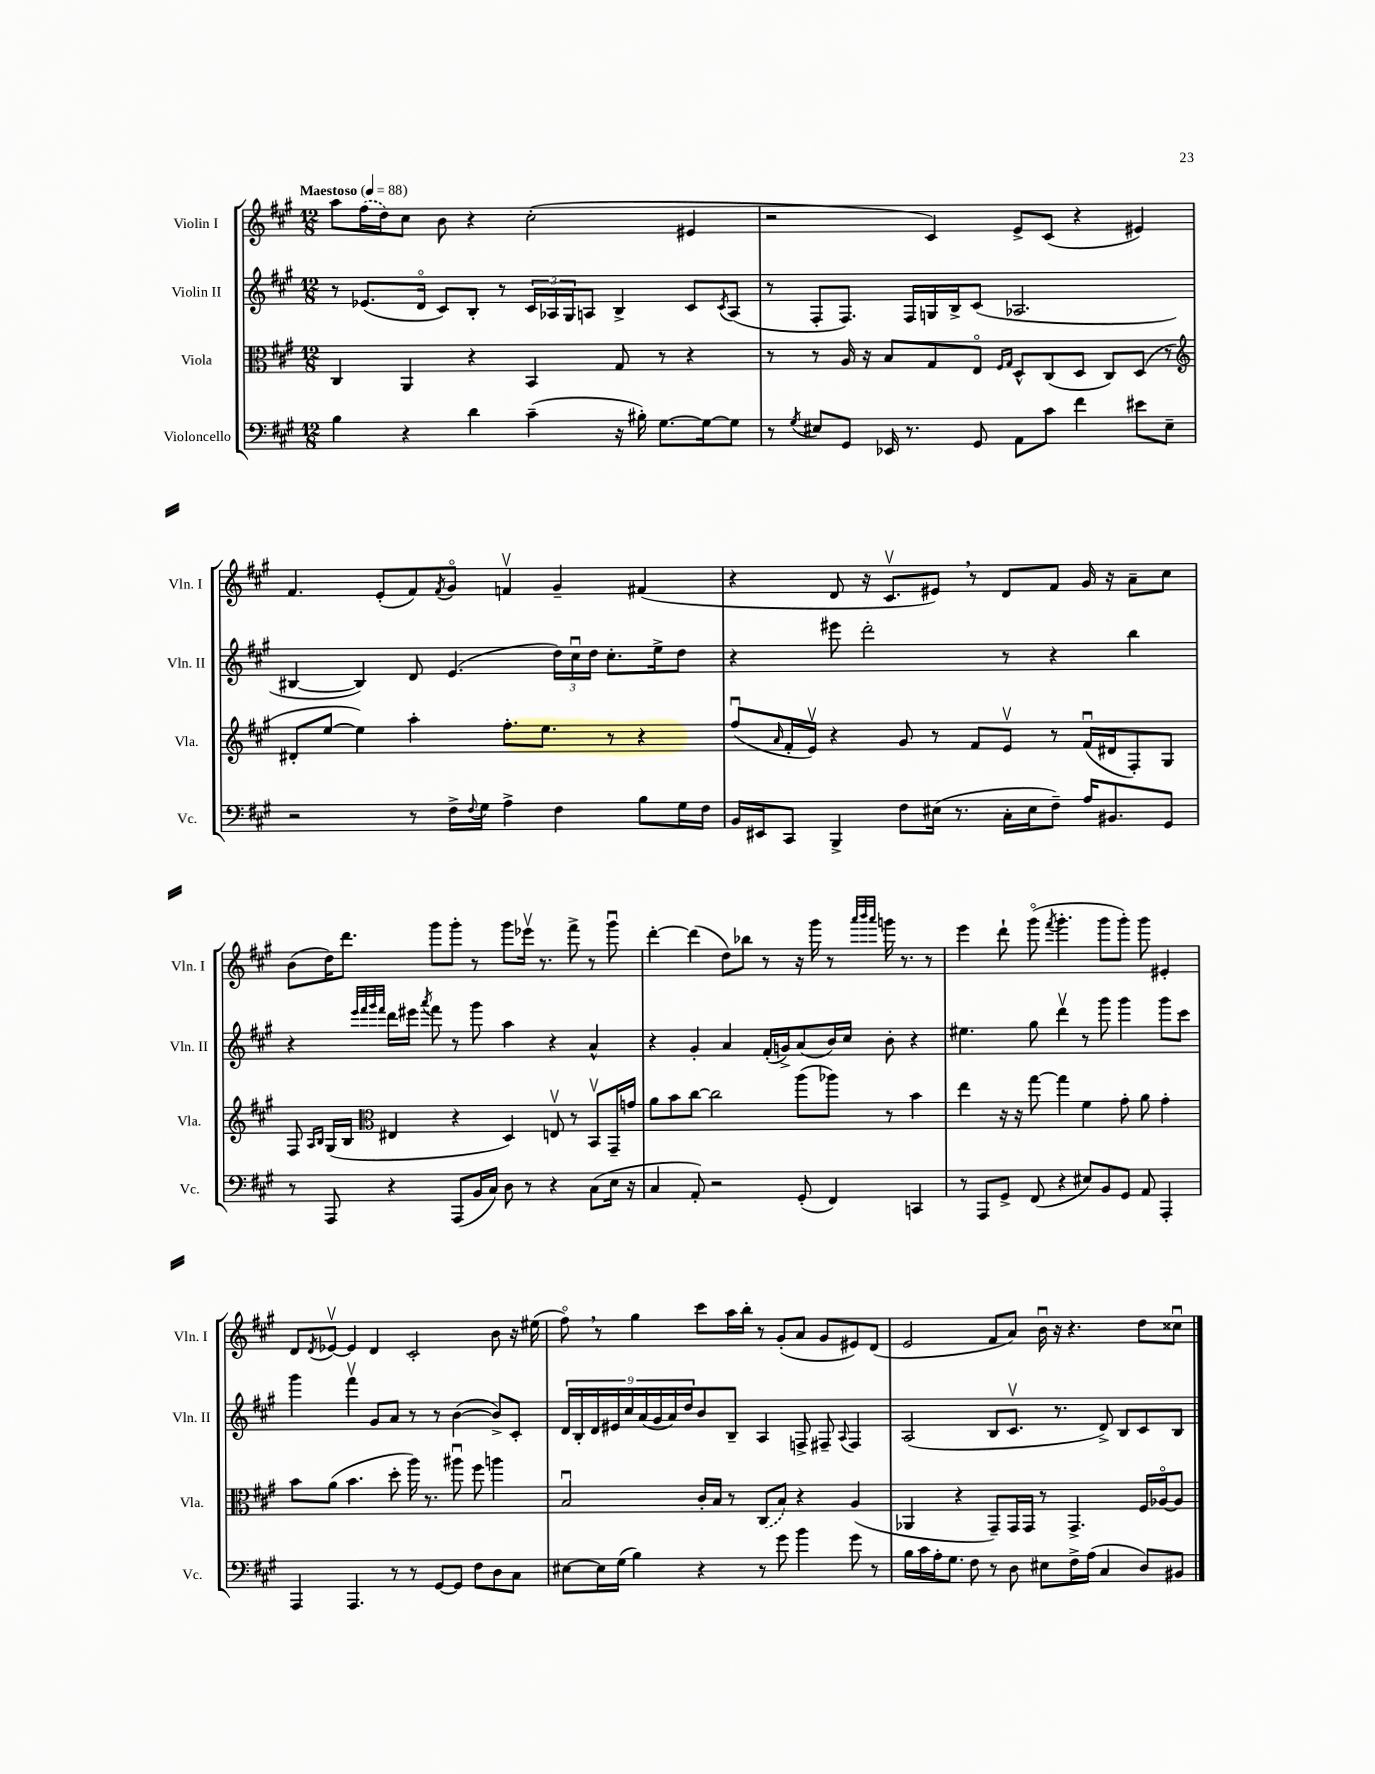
<<
\new StaffGroup <<
\new Staff = "s0" \with { instrumentName = "Violin I" shortInstrumentName = "Vln. I" } {
    \clef treble \key a \major \numericTimeSignature \time 12/8 \tempo "Maestoso" 4 = 88
    a''8 \once \slurDashed fis''16( d''16) cis''8 b'8 r4 cis''2-.( eis'4 |
    r2 cis'4) e'8-> cis'8( r4 eis'4) |
    fis'4. e'8-.( fis'8) \acciaccatura { fis'8 } gis'8\flageolet f'4\upbow gis'4-- fis'4( |
    r4 d'8 r16 cis'8.\upbow eis'8) \breathe r8 d'8 fis'8 gis'16 r16 a'8-- cis''8 |
    b'8( d''16) d'''8. gis'''8 gis'''8-. r8 gis'''8 ees'''16\upbow r8. fis'''8-> r8 gis'''8\downbow |
    d'''4~-. d'''4( d''8) bes''8 r8 r16 gis'''16 r8 \grace { a'''32 b'''32 a'''32 } g'''16 r8. r8 |
    e'''4 d'''8-! gis'''8\flageolet( \acciaccatura { fis'''8 } gis'''4.-. gis'''8 gis'''8-.) gis'''8 eis'4-. |
    d'8 \acciaccatura { d'8 } ees'8~\upbow ees'4 d'4 cis'2-. b'8 r16 eis''16( |
    fis''8\flageolet) \breathe r8 gis''4 cis'''8 a''16 b''16-. r8 gis'8-.( a'8 gis'8 eis'8) d'8( |
    e'2 fis'8 a'8) b'16\downbow r16 r4. d''8 cisis''8\downbow \bar "|." |
}
\new Staff = "s1" \with { instrumentName = "Violin II" shortInstrumentName = "Vln. II" } {
    \clef treble \key a \major \numericTimeSignature \time 12/8
    r8 ees'8.( d'16\flageolet cis'8) b8-. r8 \tuplet 3/2 { cis'16 aes16 gis16 } a8 b4-> cis'8 \acciaccatura { cis'8 } a8( |
    r8 fis8-. fis8.) fis16 g16 b16-> cis'8( aes2. |
    bis4~ bis4) d'8 e'4.( \tuplet 3/2 { d''16) cis''16\downbow d''16 } cis''8.-. e''16-> d''8 |
    r4 eis'''8 d'''2-. r8 r4 b''4 |
    r4 \grace { e'''32 fis'''32 gis'''32 fis'''32 } d'''16 eis'''16 \acciaccatura { a'''8 } fis'''8 r8 gis'''8 a''4 r4 a'4-^ |
    r4 gis'4-. a'4 fis'16-.( g'16->) a'8( b'16) cis''16 b'8-. r4 |
    eis''4. gis''8 d'''4\upbow r8 gis'''8 gis'''4 gis'''8 cis'''8 |
    gis'''4 fis'''4\upbow gis'8 a'8 r8 r8 b'4~( b'8->) cis'8-. |
    \tuplet 9/8 { d'16 b16-. d'16 eis'16 cis''16 a'16( gis'16 a'16) d''16 } b'8 b8-- a4 f8-> fis8-- \appoggiatura { a8 } fis4 |
    a2( b8 cis'8.\upbow r8. d'8->) b8 cis'8 b8 \bar "|." |
}
\new Staff = "s2" \with { instrumentName = "Viola" shortInstrumentName = "Vla." } {
    \clef alto \key a \major \numericTimeSignature \time 12/8
    cis4 a,4 r4 b,4 gis8 r8 r4 |
    r8 r8 a16 r16 b8 gis8 e8\flageolet \grace { fis16 gis16 } d8-^ cis8( d8 cis8) d8( r8 |
    \clef treble dis'8-. e''8~ e''4) a''4-. fis''8.-. e''8. r8 r4 |
    fis''8\downbow( \grace { a'16 } fis'16-. e'16\upbow) r4 gis'8 r8 fis'8 e'8\upbow r8 fis'16\downbow( dis'16 fis8-.) gis8 |
    fis8 \grace { a16 b16 } gis16( b16 \clef alto eis4 r4 d4) e8\upbow r8 b,8\upbow gis,16-- g'16 |
    a'8 b'8 cis''8~ cis''2 a''8( aes''8) r8 b'4 |
    e''4 r16 r16 gis''8~ gis''4 fis'4 gis'8-. a'8 gis'4-. |
    b'8 a'8( b'4. d''8-. a''16) r8. ais''8\downbow fis''8 a''4 |
    b2\downbow cis'16-. b16 r8 \once \slurDashed cis8( b8) r4 a4( |
    aes,4 r4 gis,8--) gis,16 gis,16 r8 gis,4.-> fis16 aes16~\flageolet aes8 \bar "|." |
}
\new Staff = "s3" \with { instrumentName = "Violoncello" shortInstrumentName = "Vc." } {
    \clef bass \key a \major \numericTimeSignature \time 12/8
    b4 r4 d'4 cis'4--( r16 bis16-.) gis8.~ gis16~ gis8 |
    r8 \acciaccatura { gis8 } eis8 gis,8 ees,16 r8. gis,8 a,8 cis'8 fis'4 eis'8 eis8-- |
    r2 r8 fis16-> \appoggiatura { fis8 } gis16 a4-> fis4 b8 gis16 fis16 |
    b,16 eis,16 cis,8 b,,4-> fis8 eis16( r8. cis16-. eis16 fis8--) a16 bis,8. gis,8 |
    r8 a,,8 r4 a,,8( b,16 cis16) d8 r8 r4 cis8( e16 r16 |
    cis4 a,8-.) r2 gis,8-.( fis,4) c,4 |
    r8 a,,8 gis,8-> fis,8( r4 eis8) b,8 gis,8 a,8 a,,4-. |
    a,,4 a,,4. r8 r8 gis,8~ gis,8 fis8 d8 cis8 |
    eis8~ eis16 gis16( b4) r4 r8 gis'8 b'4 gis'8 r8 |
    b16 cis'16 a16-. gis8. fis8 r8 d8 eis8 fis16-> a16( cis4 d8) bis,8 \bar "|." |
}
>>
>>
\layout { \context { \Score \remove "Bar_number_engraver" } }
